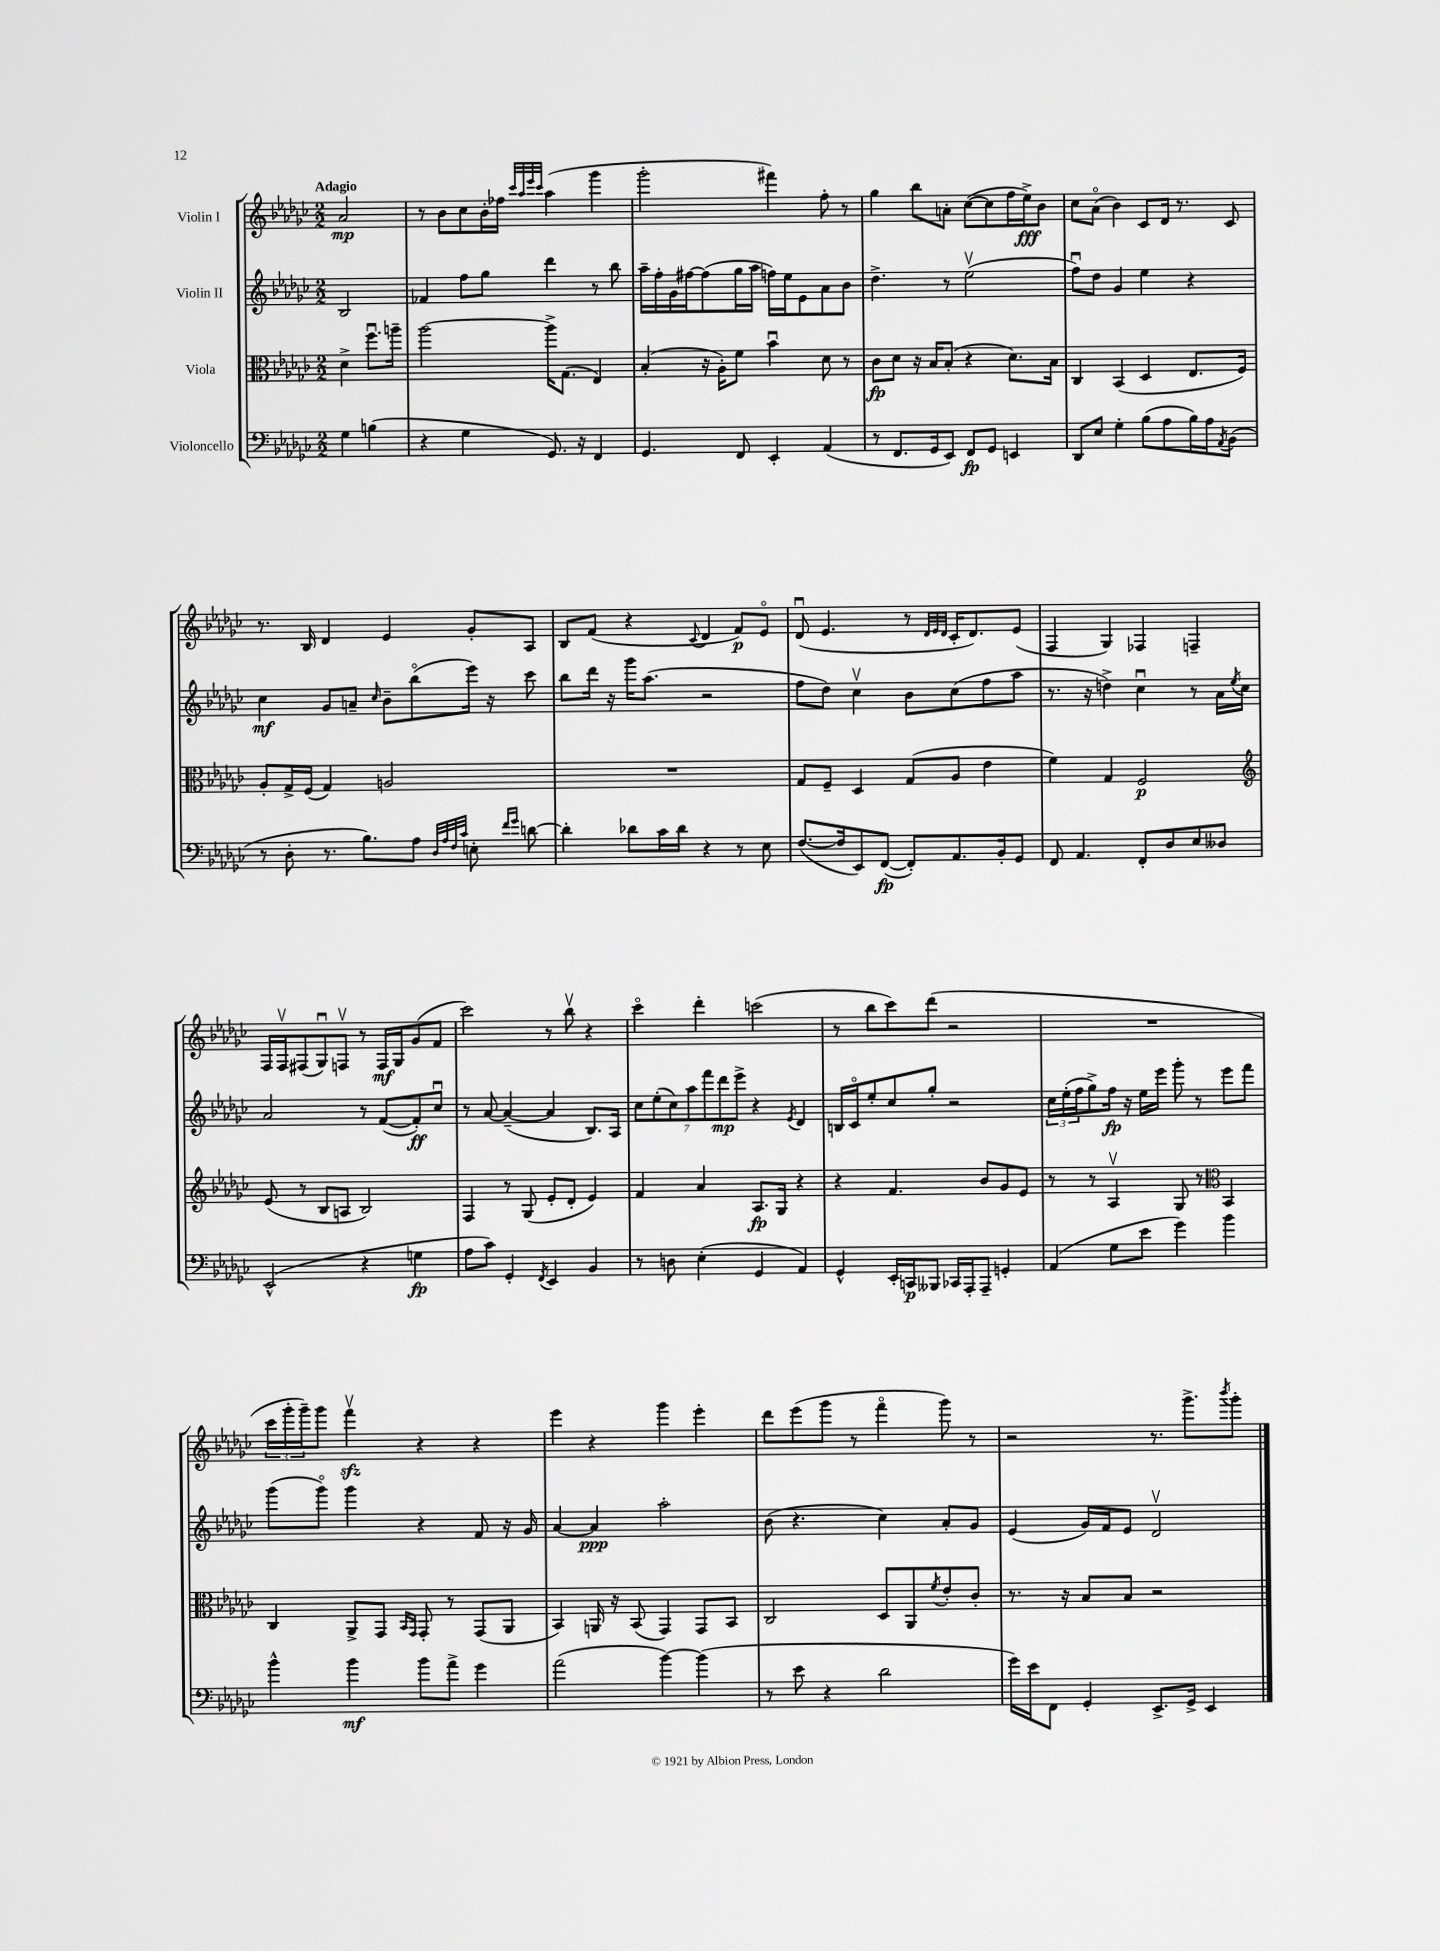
<<
\new StaffGroup <<
\new Staff = "s0" \with { instrumentName = "Violin I" } {
    \clef treble \key ges \major \numericTimeSignature \time 2/2 \partial 2 \tempo "Adagio"
    aes'2\mp |
    r8 bes'8 ces''8 bes'16-. fes''16 \grace { ces'''32 aes''32 ees'''32 ces'''32 } aes''4( ges'''4 |
    ges'''2-. fis'''4) f''8-. r8 |
    ges''4 bes''8 a'8-. ces''8~( ces''8 f''16 ees''16->\fff) bes'8 |
    ces''8 aes'8\flageolet( bes'4) ces'8 des'16 r8. ces'8 |
    r8. bes16 des'4 ees'4 ges'8-. aes8 |
    bes8 f'8( r4 \appoggiatura { ces'8 } des'4 f'8\p) ees'8\flageolet |
    des'8\downbow( ees'4. r8 \grace { des'32 ees'32 des'32 } ces'16-. des'8.) ees'8( |
    f4 ges4) fes4 f4-- |
    f16 f16\upbow fis8( ges8\downbow) f8\upbow r8 f16\mf ges16 ges'8( f'8 |
    ces'''2) r8 bes''8\upbow r4 |
    ces'''4\flageolet des'''4-. c'''2( |
    r8 bes''8 ces'''8) des'''8( r2 |
    R1 |
    \tuplet 3/2 { ces'''16 ges'''16-. ges'''16--) } ges'''8 f'''4\upbow\sfz r4 r4 |
    ees'''4 r4 ges'''4 ees'''4-. |
    des'''8 ees'''8( ges'''8 r8 f'''4\flageolet ges'''8) r8 |
    r2 r8. ges'''8.-> \acciaccatura { bes'''8 } ges'''8-. \bar "|." |
}
\new Staff = "s1" \with { instrumentName = "Violin II" } {
    \clef treble \key ges \major \numericTimeSignature \time 2/2 \partial 2
    bes2 |
    fes'4 f''8 ges''8 des'''4 r8 bes''8 |
    aes''16-- f''16-. ges'16 fis''16~ fis''8( ges''16 aes''16 f''16) ees''16 ees'8 aes'8 bes'8 |
    des''4.-> r8 ees''2\upbow( |
    f''8\downbow) des''8 ges'4 ees''4 r4 |
    ces''4\mf ges'8 a'8-- \grace { ces''16 } bes'8-- bes''8\flageolet( ees'''16) r16 ces'''8 |
    bes''8 des'''16 r16 ges'''16 aes''8.( r2 |
    f''8 des''8) ces''4\upbow bes'8 ces''8( f''8 aes''8 |
    r8. r16 d''4->) ces''4\downbow r8 aes'16 \acciaccatura { ees''8 } ces''16 |
    aes'2 r8 f'8~( f'8-.\ff) ces''8\downbow |
    r8 aes'8~ aes'4~--( aes'4 bes8.) aes16 |
    \tuplet 7/4 { ces''8 ees''8-.( ces''8) aes''8 f'''8 des'''8\mp ees'''8-> } r4 \acciaccatura { ees'8 } des'4 |
    b16 ces'16\flageolet ees''8-. ces''8 ges''8-. r2 |
    \tuplet 3/2 { ces''16 ees''16-.( f''16 } ges''8->) f''16\fp r16 ees''16 ees'''16 ges'''8-. r8 ees'''8 f'''8 |
    ges'''8( ges'''8\flageolet) ges'''4 r4 f'8 r16 ges'16 |
    aes'4~ aes'4\ppp aes''2-. |
    bes'8( r4. ces''4) aes'8-. ges'8 |
    ees'4( ges'16) f'16 ees'8 des'2\upbow \bar "|." |
}
\new Staff = "s2" \with { instrumentName = "Viola" } {
    \clef alto \key ges \major \numericTimeSignature \time 2/2 \partial 2
    des'4-> f''8.\downbow a''16-- |
    aes''2~ aes''16-> ges8.( ees4) |
    bes4-.( r16 aes16-.) f'8 bes'4\downbow des'8 r8 |
    ces'8\fp des'8 r16 bes16 bes8-.( r4 des'8.) bes16 |
    ces4 bes,4( des4 ees8. f16) |
    aes8-. ges16-> f16( ges4) a2 |
    R1 |
    ges8 f8-- des4 ges8( aes8 ees'4 |
    f'4) ges4 f2\p |
    \clef treble ees'8( r8 bes8 a8 bes2) |
    f4 r8 ges8( ees'8-. des'8-. ees'4) |
    f'4 aes'4 aes8.\fp ges16 r4 |
    r4 f'4. bes'8 ges'8 ees'8 |
    r8 r8 aes4\upbow ges8 r8 \clef alto bes,4 |
    ces4 aes,8-> ges,8 \grace { bes,16 ges,16 } ges,8-. r8 ges,8( aes,8 |
    bes,4) a,16 r16 bes,8( ges,4) ges,8 bes,8 |
    ces2 des8 aes,8 \acciaccatura { f'8 } ees'8-. ces'8-. |
    r8. r16 bes8 bes8 r2 \bar "|." |
}
\new Staff = "s3" \with { instrumentName = "Violoncello" } {
    \clef bass \key ges \major \numericTimeSignature \time 2/2 \partial 2
    ges4 b4( |
    r4 ges4 ges,8.) r16 f,4 |
    ges,4. f,8 ees,4-. aes,4( |
    r8 f,8. ges,16 ees,8) f,8\fp ges,8 e,4 |
    des,8 ees8 ges4-. bes8( aes8 bes16) aes16 \acciaccatura { aes,8 } bes,8( |
    r8 des8-. r8. bes8.) aes8 \grace { des32 aes32 f32 ces'32 } e8-. \grace { f'16 ges'16 } d'8~ |
    d'4-. des'8 ces'16 des'16 r4 r8 ees8 |
    f8.~( f16 ees,8) f,8~\fp( f,8-.) aes,8. bes,16-. ges,8 |
    f,8 aes,4. f,8-. des8 ees8 deses8 |
    ees,2-^( r4 g4\fp |
    aes8 ces'8) ges,4-. \acciaccatura { f,8 } ees,4 bes,4 |
    r8 d8 ees4-.( ges,4 aes,4) |
    ges,4-^ ees,16-. c,16\p beses,,8 ces,16 aes,,16-. aes,,8-- g,4-. |
    aes,4( ges8 ees'8 ges'4) bes'4 |
    bes'4-^ bes'4\mf bes'8 aes'8-> ges'4 |
    aes'2( bes'4~) bes'4( |
    r8 ees'8 r4 des'2 |
    ges'16) ees'16 f,8 ges,4-. ees,8.-> ges,16-> ees,4 \bar "|." |
}
>>
>>
\layout { \context { \Score \remove "Bar_number_engraver" } }
